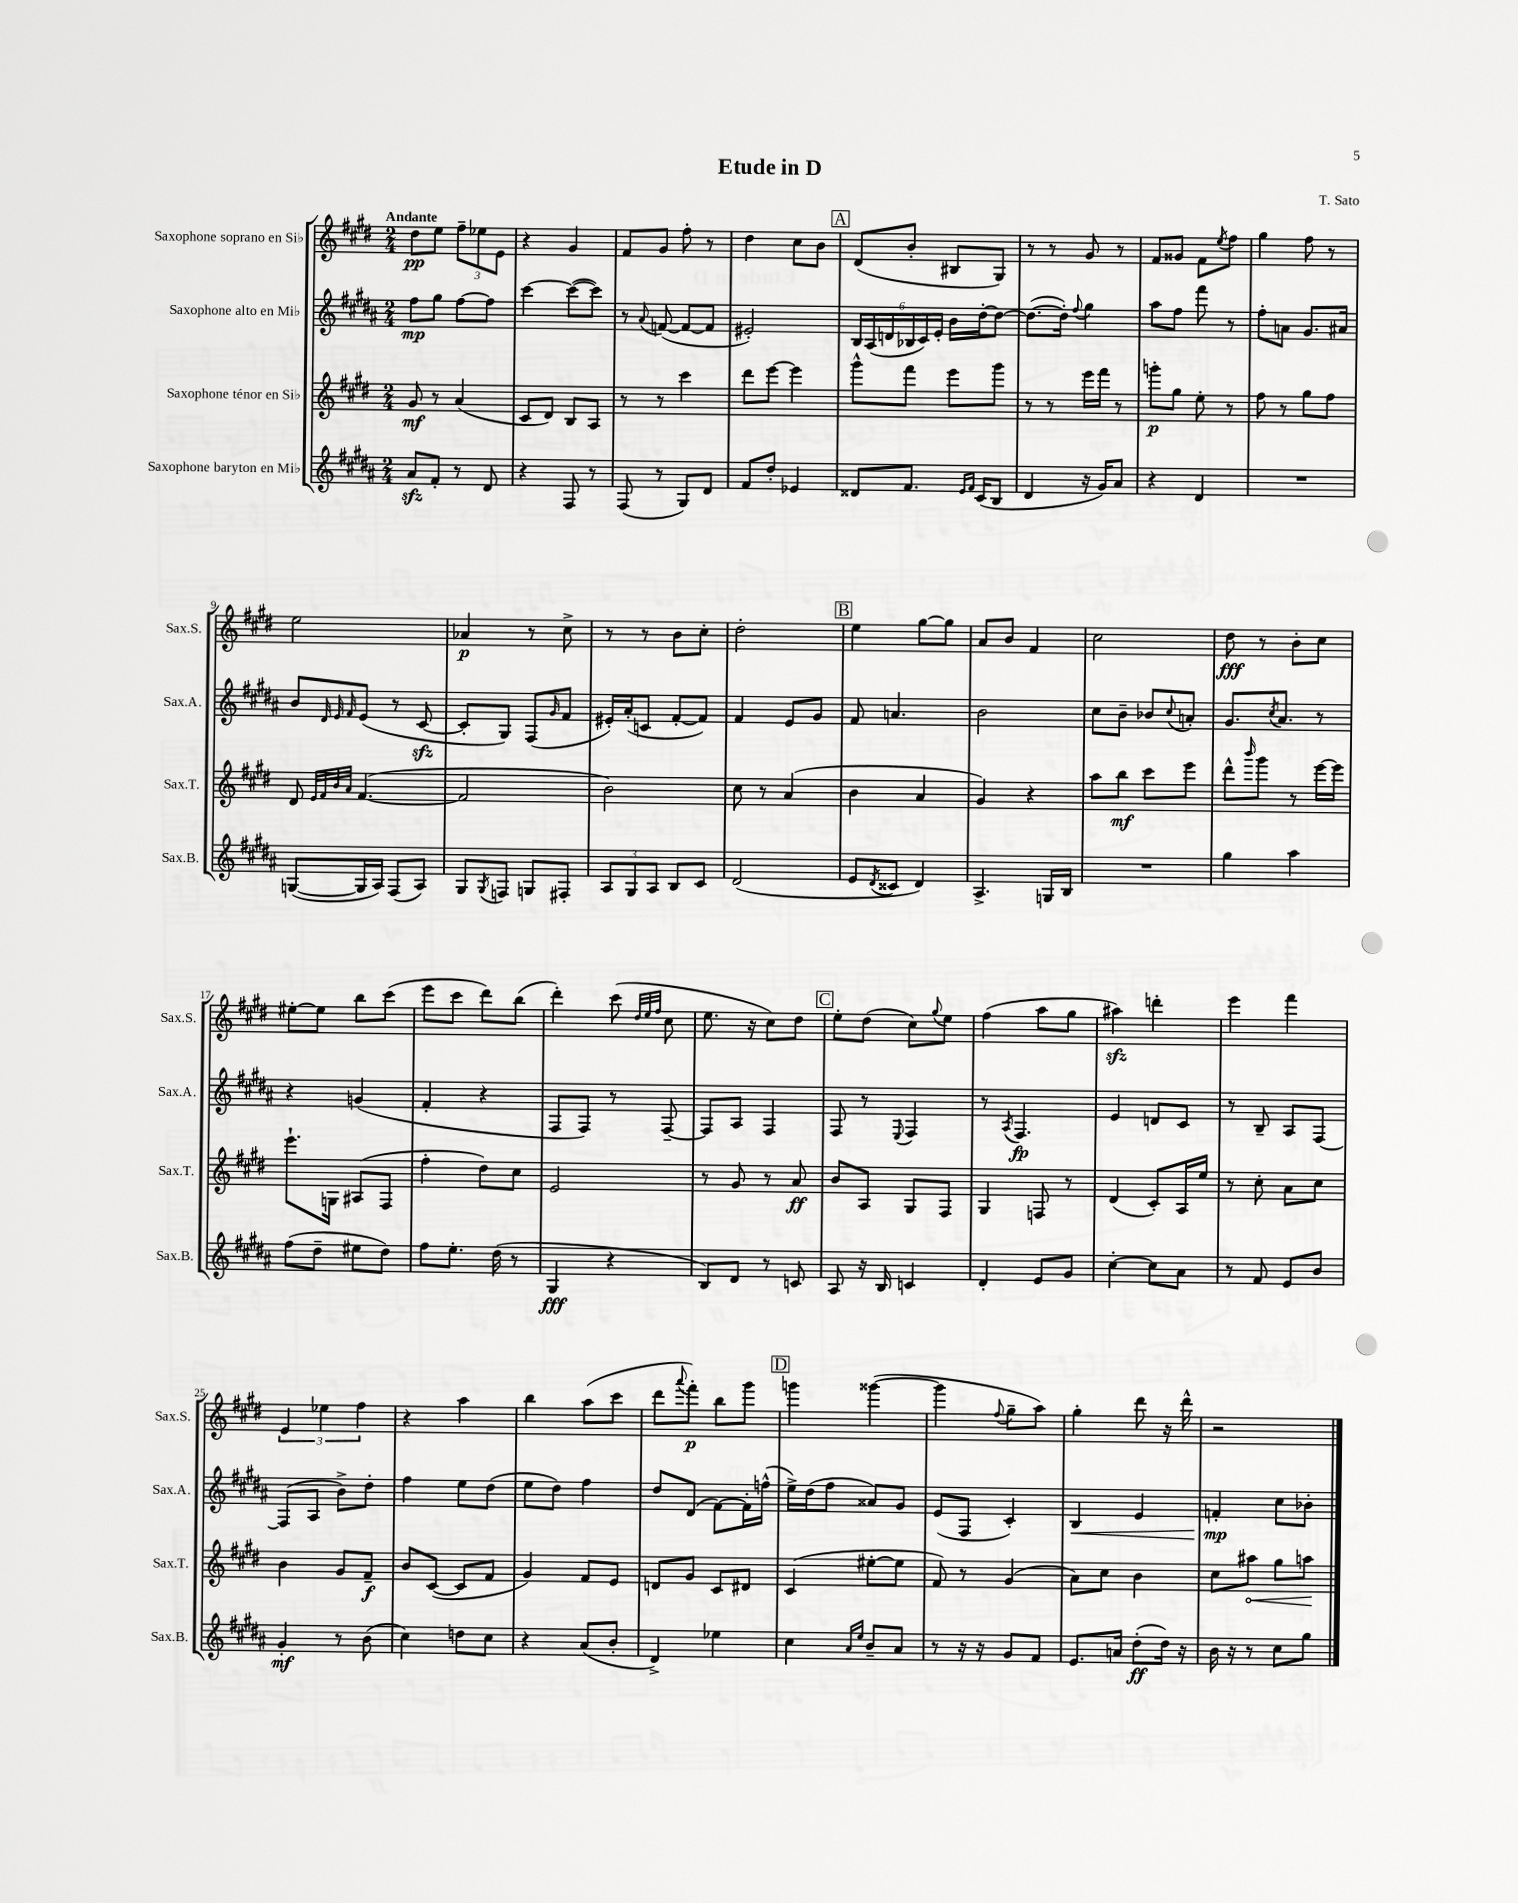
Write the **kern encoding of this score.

**kern	**dynam	**kern	**dynam	**kern	**dynam	**kern	**dynam
*part4	*part4	*part3	*part3	*part2	*part2	*part1	*part1
*staff4	*staff4	*staff3	*staff3	*staff2	*staff2	*staff1	*staff1
*I"Saxophone baryton en Mi♭	*	*I"Saxophone ténor en Si♭	*	*I"Saxophone alto en Mi♭	*	*I"Saxophone soprano en Si♭	*
*I'Sax.B.	*	*I'Sax.T.	*	*I'Sax.A.	*	*I'Sax.S.	*
*clefG2	*	*clefG2	*	*clefG2	*	*clefG2	*
*k[f#c#g#d#a#]	*	*k[f#c#g#d#]	*	*k[f#c#g#d#a#]	*	*k[f#c#g#d#]	*
*M2/4	*	*M2/4	*	*M2/4	*	*M2/4	*
=1	=1	=1	=1	=1	=1	=1	=1
!	!	!	!	!	!	!LO:TX:a:B:t=Andante	!
8a#zz/L	.	8g#/	mf	8ff#\L	mp	8dd#\L	pp
8f#'/J	.	8r	.	8gg#\J	.	8ee\J	.
8r	.	(4a/	.	[8ff#\L	.	12ff#~\L	.
.	.	.	.	.	.	12ee-X\	.
8d#/	.	.	.	8ff#\J]	.	.	.
.	.	.	.	.	.	12e\J	.
=2	=2	=2	=2	=2	=2	=2	=2
4r	.	8c#/L	.	[4ccc#\	.	4r	.
.	.	8d#/J)	.	.	.	.	.
8F#/	.	8B/L	.	(8ccc#\L_	.	4g#/	.
8r	.	8A/J	.	8ccc#\J])	.	.	.
=3	=3	=3	=3	=3	=3	=3	=3
(8F#/	.	8r	.	8r	.	8f#/L	.
.	.	.	.	8qqa#/	.	.	.
8r	.	8r	.	([8fn/	.	8g#/J	.
8G#/L)	.	4ccc#\	.	8f/L_	.	8ff#'\	.
8d#/J	.	.	.	8f/J]	.	8r	.
=4	=4	=4	=4	=4	=4	=4	=4
8f#/L	.	8ddd#\L	.	2e#X'/)	.	4dd#\	.
8dd#'/J	.	[8eee\J	.	.	.	.	.
4e-X/	.	4eee\]	.	.	.	8cc#\L	.
.	.	.	.	.	.	8b\J	.
!!LO:REH:place=s1:t=A
=5	=5	=5	=5	=5	=5	=5	=5
8d##X/L	.	8ggg#^^\L	.	24B/LL	.	(8d#/L	.
.	.	.	.	(24A#/	.	.	.
.	.	.	.	24dn/	.	.	.
8.f#/J	.	8fff#\J	.	24B-X/	.	8b'/J	.
.	.	.	.	24c#/)	.	.	.
.	.	.	.	24e'/JJ	.	.	.
.	.	8eee\L	.	16b\LL	.	8B#X/L	.
16qqe/LL	.	.	.	.	.	.	.
16qqf#/JJ	.	.	.	.	.	.	.
(16c#/KL	.	.	.	[16dd#'\J	.	.	.
8B/J	.	8ggg#\J	.	8dd#\J_	.	8G#/J)	.
=6	=6	=6	=6	=6	=6	=6	=6
4d#/	.	8r	.	(8.dd#\L_	.	8r	.
.	.	8r	.	.	.	8r	.
.	.	.	.	16dd#'\Jk])	.	.	.
.	.	.	.	8qqff#/	.	.	.
16r	.	16eee\LL	.	4gg#\	.	8g#/	.
16g#/KL)	.	16fff#\JJ	.	.	.	.	.
8a#/J	.	8r	.	.	.	8r	.
=7	=7	=7	=7	=7	=7	=7	=7
4r	.	8gggn'\L	p	8aa#\L	.	8f#/L	.
.	.	8gg#\J	.	8ff#\J	.	8g##X/J	.
4d#/	.	8ee'\	.	8fff#\	.	8f#\L	.
.	.	.	.	.	.	8qee/	.
.	.	8r	.	8r	.	8ff#\J	.
=8	=8	=8	=8	=8	=8	=8	=8
2r	.	8ff#\	.	8ff#'\L	.	4gg#\	.
.	.	8r	.	8an\J	.	.	.
.	.	8gg#\L	.	8.g#/L	.	8ff#\	.
.	.	8ff#\J	.	.	.	8r	.
.	.	.	.	16a#X/Jk	.	.	.
!!LO:LB:g=z
=9	=9	=9	=9	=9	=9	=9	=9
([8Gn/L	.	8d#/	.	8b/L	.	2ee\	.
.	.	32qqe/LLL	.	.	.	.	.
.	.	32qqf#/	.	32qqd#/	.	.	.
.	.	32qqb/	.	32qqe/	.	.	.
.	.	32qqa/JJJ	.	32qqf#/	.	.	.
16G/L]	.	([4.f#/	.	(8e/J	.	.	.
16A#/JJ)	.	.	.	.	.	.	.
(8F#/L	.	.	.	8r	.	.	.
8A#/J)	.	.	.	[8c#zz/	.	.	.
=10	=10	=10	=10	=10	=10	=10	=10
8G#/L	.	2f#/]	.	8c#'/L]	.	4a-X/	p
8qG#/	.	.	.	.	.	.	.
8Fn/J	.	.	.	8G#/J)	.	.	.
8Gn/L	.	.	.	(8F#/L	.	8r	.
.	.	.	.	16qqg#/	.	.	.
8F#X'/J	.	.	.	8f#/J	.	8cc#^\	.
=11	=11	=11	=11	=11	=11	=11	=11
12A#/L	.	2b\)	.	16e#X'/LL)	.	8r	.
.	.	.	.	(16a#'/J	.	.	.
12G#/	.	.	.	.	.	.	.
.	.	.	.	8cn/J	.	8r	.
12A#/J	.	.	.	.	.	.	.
8B/L	.	.	.	[8f#'/L	.	8b\L	.
8c#/J	.	.	.	8f#/J])	.	8cc#'\J	.
=12	=12	=12	=12	=12	=12	=12	=12
(2d#/	.	8cc#\	.	4f#/	.	2dd#'\	.
.	.	8r	.	.	.	.	.
.	.	(4a/	.	8e/L	.	.	.
.	.	.	.	8g#/J	.	.	.
!!LO:REH:place=s1:t=B
=13	=13	=13	=13	=13	=13	=13	=13
8e/L	.	4b\	.	8f#/	.	4ee\	.
8qd#/	.	.	.	.	.	.	.
8c##X/J	.	.	.	4.an/	.	.	.
4d#/)	.	4a/	.	.	.	[8gg#\L	.
.	.	.	.	.	.	8gg#\J]	.
=14	=14	=14	=14	=14	=14	=14	=14
4.A#^/	.	4g#/)	.	2b\	.	8a/L	.
.	.	.	.	.	.	8b/J	.
.	.	4r	.	.	.	4f#/	.
16Gn/LL	.	.	.	.	.	.	.
16B/JJ	.	.	.	.	.	.	.
=15	=15	=15	=15	=15	=15	=15	=15
2r	.	8aa\L	.	8cc#\L	.	2cc#\	.
.	.	8bb\J	mf	8b~\J	.	.	.
.	.	8ccc#\L	.	8b-X/L	.	.	.
.	.	.	.	8qqcc#/	.	.	.
.	.	8eee\J	.	8an'/J	.	.	.
=16	=16	=16	=16	=16	=16	=16	=16
4gg#\	.	8ddd#^^\L	.	8.g#/L	.	8dd#\	fff
.	.	16qqbbb/	.	.	.	.	.
.	.	8ggg#\J	.	.	.	8r	.
.	.	.	.	8qcc#/	.	.	.
.	.	.	.	8.a#/J	.	.	.
4aa#\	.	8r	.	.	.	8b'\L	.
.	.	[16eee\LL	.	8r	.	8cc#\J	.
.	.	16eee\JJ]	.	.	.	.	.
!!LO:LB:g=z
=17	=17	=17	=17	=17	=17	=17	=17
(8ff#\L	.	8.eee`\L	.	4r	.	[8ee#X'\L	.
8dd#~\J	.	.	.	.	.	8ee#\J]	.
.	.	16Gn\Jk	.	.	.	.	.
8ee#X\L	.	(8A#X/L	.	(4gn/	.	8bb\L	.
8dd#\J)	.	8F#/J	.	.	.	(8ccc#\J	.
=18	=18	=18	=18	=18	=18	=18	=18
8ff#\L	.	4ff#'\	.	4f#'/	.	8eee\L	.
8.ee'\J	.	.	.	.	.	8ccc#\J	.
.	.	8dd#\L)	.	4r	.	8ddd#\L)	.
(16dd#\	.	.	.	.	.	.	.
8r	.	8cc#\J	.	.	.	(8bb\J	.
=19	=19	=19	=19	=19	=19	=19	=19
4G#/	fff	2e/	.	8F#/L	.	4ddd#'\)	.
.	.	.	.	8F#/J)	.	.	.
4r	.	.	.	8r	.	(8ccc#\	.
.	.	.	.	.	.	32qqdd#/LLL	.
.	.	.	.	.	.	32qqee/	.
.	.	.	.	.	.	32qqff#/JJJ	.
.	.	.	.	[8F#~/	.	8cc#\	.
=20	=20	=20	=20	=20	=20	=20	=20
8B/L)	.	8r	.	8F#/L]	.	8.ee\	.
8d#/J	.	8g#/	.	8A#/J	.	.	.
.	.	.	.	.	.	16r	.
8r	.	8r	.	4F#/	.	8cc#\L)	.
8cn/	.	8a/	ff	.	.	8dd#\J	.
!!LO:REH:place=s1:t=C
=21	=21	=21	=21	=21	=21	=21	=21
8A#/	.	8b/L	.	8F#/	.	8ee'\L	.
16r	.	8A/J	.	8r	.	(8dd#\J	.
16B/	.	.	.	.	.	.	.
.	.	.	.	8qqE/	.	.	.
4cn/	.	8G#/L	.	4F#/	.	8cc#\L)	.
.	.	.	.	.	.	8qqgg#/	.
.	.	8F#/J	.	.	.	8ee\J	.
=22	=22	=22	=22	=22	=22	=22	=22
4d#'/	.	4G#/	.	8r	.	(4ff#\	.
.	.	.	.	8qA#/	.	.	.
.	.	.	.	4.F#/	fp	.	.
8e/L	.	8Fn/	.	.	.	8aa\L	.
8g#/J	.	8r	.	.	.	8gg#\J	.
=23	=23	=23	=23	=23	=23	=23	=23
[4cc#'\	.	(4d#/	.	4e/	.	4aa#Xzz\)	.
8cc#\L]	.	8c#'/L)	.	8dn/L	.	4dddn'\	.
8a#\J	.	16A/L	.	8c#/J	.	.	.
.	.	16ee/JJ	.	.	.	.	.
=24	=24	=24	=24	=24	=24	=24	=24
8r	.	8r	.	8r	.	4eee\	.
8f#/	.	8cc#'\	.	8B~/	.	.	.
8e/L	.	8a\L	.	8A#/L	.	4fff#\	.
8b/J	.	8cc#\J	.	[8F#/J	.	.	.
!!LO:LB:g=z
=25	=25	=25	=25	=25	=25	=25	=25
4g#'/	mf	4b\	.	(8F#/L]	.	6e/	.
.	.	.	.	8A#/J	.	.	.
.	.	.	.	.	.	6ee-X\	.
8r	.	8g#/L	.	8b^\L)	.	.	.
.	.	.	.	.	.	6ff#\	.
(8b\	.	8f#~/J	f	8dd#'\J	.	.	.
=26	=26	=26	=26	=26	=26	=26	=26
4cc#\)	.	8b/L	.	4ff#\	.	4r	.
.	.	([8c#/J	.	.	.	.	.
8ddn\L	.	8c#/L]	.	8ee\L	.	4aa\	.
8cc#\J	.	8f#/J	.	(8dd#\J	.	.	.
=27	=27	=27	=27	=27	=27	=27	=27
4r	.	4g#/)	.	8ee\L	.	4bb\	.
.	.	.	.	8dd#\J)	.	.	.
(8a#/L	.	8f#/L	.	4ff#\	.	(8aa\L	.
8b'/J	.	8e/J	.	.	.	8ccc#\J	.
=28	=28	=28	=28	=28	=28	=28	=28
4d#^/)	.	8dn/L	.	8dd#/L	.	8ddd#\L	.
.	.	.	.	.	.	8qqaaa/	.
.	.	8g#/J	.	(8d#/J	.	8fff#'\J)	p
4ee-X\	.	8c#/L	.	[8f#\L)	.	8bb\L	.
.	.	8d#X/J	.	16f#'\L]	.	8ggg#\J	.
.	.	.	.	(16ffn^^\JJ	.	.	.
!!LO:REH:place=s1:t=D
=29	=29	=29	=29	=29	=29	=29	=29
4cc#\	.	(4c#/	.	16ee^\LL)	.	4gggn\	.
.	.	.	.	(16dd#\J	.	.	.
.	.	.	.	8ff#\J	.	.	.
16qqa#/LL	.	.	.	.	.	.	.
16qqee/JJ	.	.	.	.	.	.	.
8b~/L	.	[8ee#X'\L	.	8a##X/L)	.	([4ggg##X\	.
8a#/J	.	8ee#\J]	.	8g#/J	.	.	.
=30	=30	=30	=30	=30	=30	=30	=30
8r	.	8f#/)	.	(8e/L	.	4ggg##\]	.
16r	.	8r	.	8F#/J	.	.	.
16r	.	.	.	.	.	.	.
.	.	.	.	.	.	8qqff#/	.
8g#/L	.	(4g#/	.	4c#'/)	.	8gg#~\L	.
8f#/J	.	.	.	.	.	8aa\J)	.
=31	=31	=31	=31	=31	=31	=31	=31
!	!	!	!	!	!LO:HP:b	!	!
8.e/L	.	8a\L)	.	4B/	<	4gg#'\	.
.	.	8cc#\J	.	.	.	.	.
16an/Jk	.	.	.	.	.	.	.
(8dd#'\L	ff	4b\	.	4e/	.	8ddd#\	.
16dd#\Jk)	.	.	.	.	.	16r	.
16r	.	.	.	.	.	16ddd#^^\	.
=32	=32	=32	=32	=32	=32	=32	=32
16b\	.	8cc#\L	.	4fn'/	mp	2r	.
16r	.	.	.	.	.	.	.
!	!	!	!LO:HP:b	!	!	!	!
8r	.	8aa#X\J	<	.	.	.	.
8cc#\L	.	8gg#\L	.	8cc#\L	[	.	.
8gg#\J	.	8aan\J	.	8b-X'\J	.	.	.
.	.	.	[	.	.	.	.
==	==	==	==	==	==	==	==
*-	*-	*-	*-	*-	*-	*-	*-
